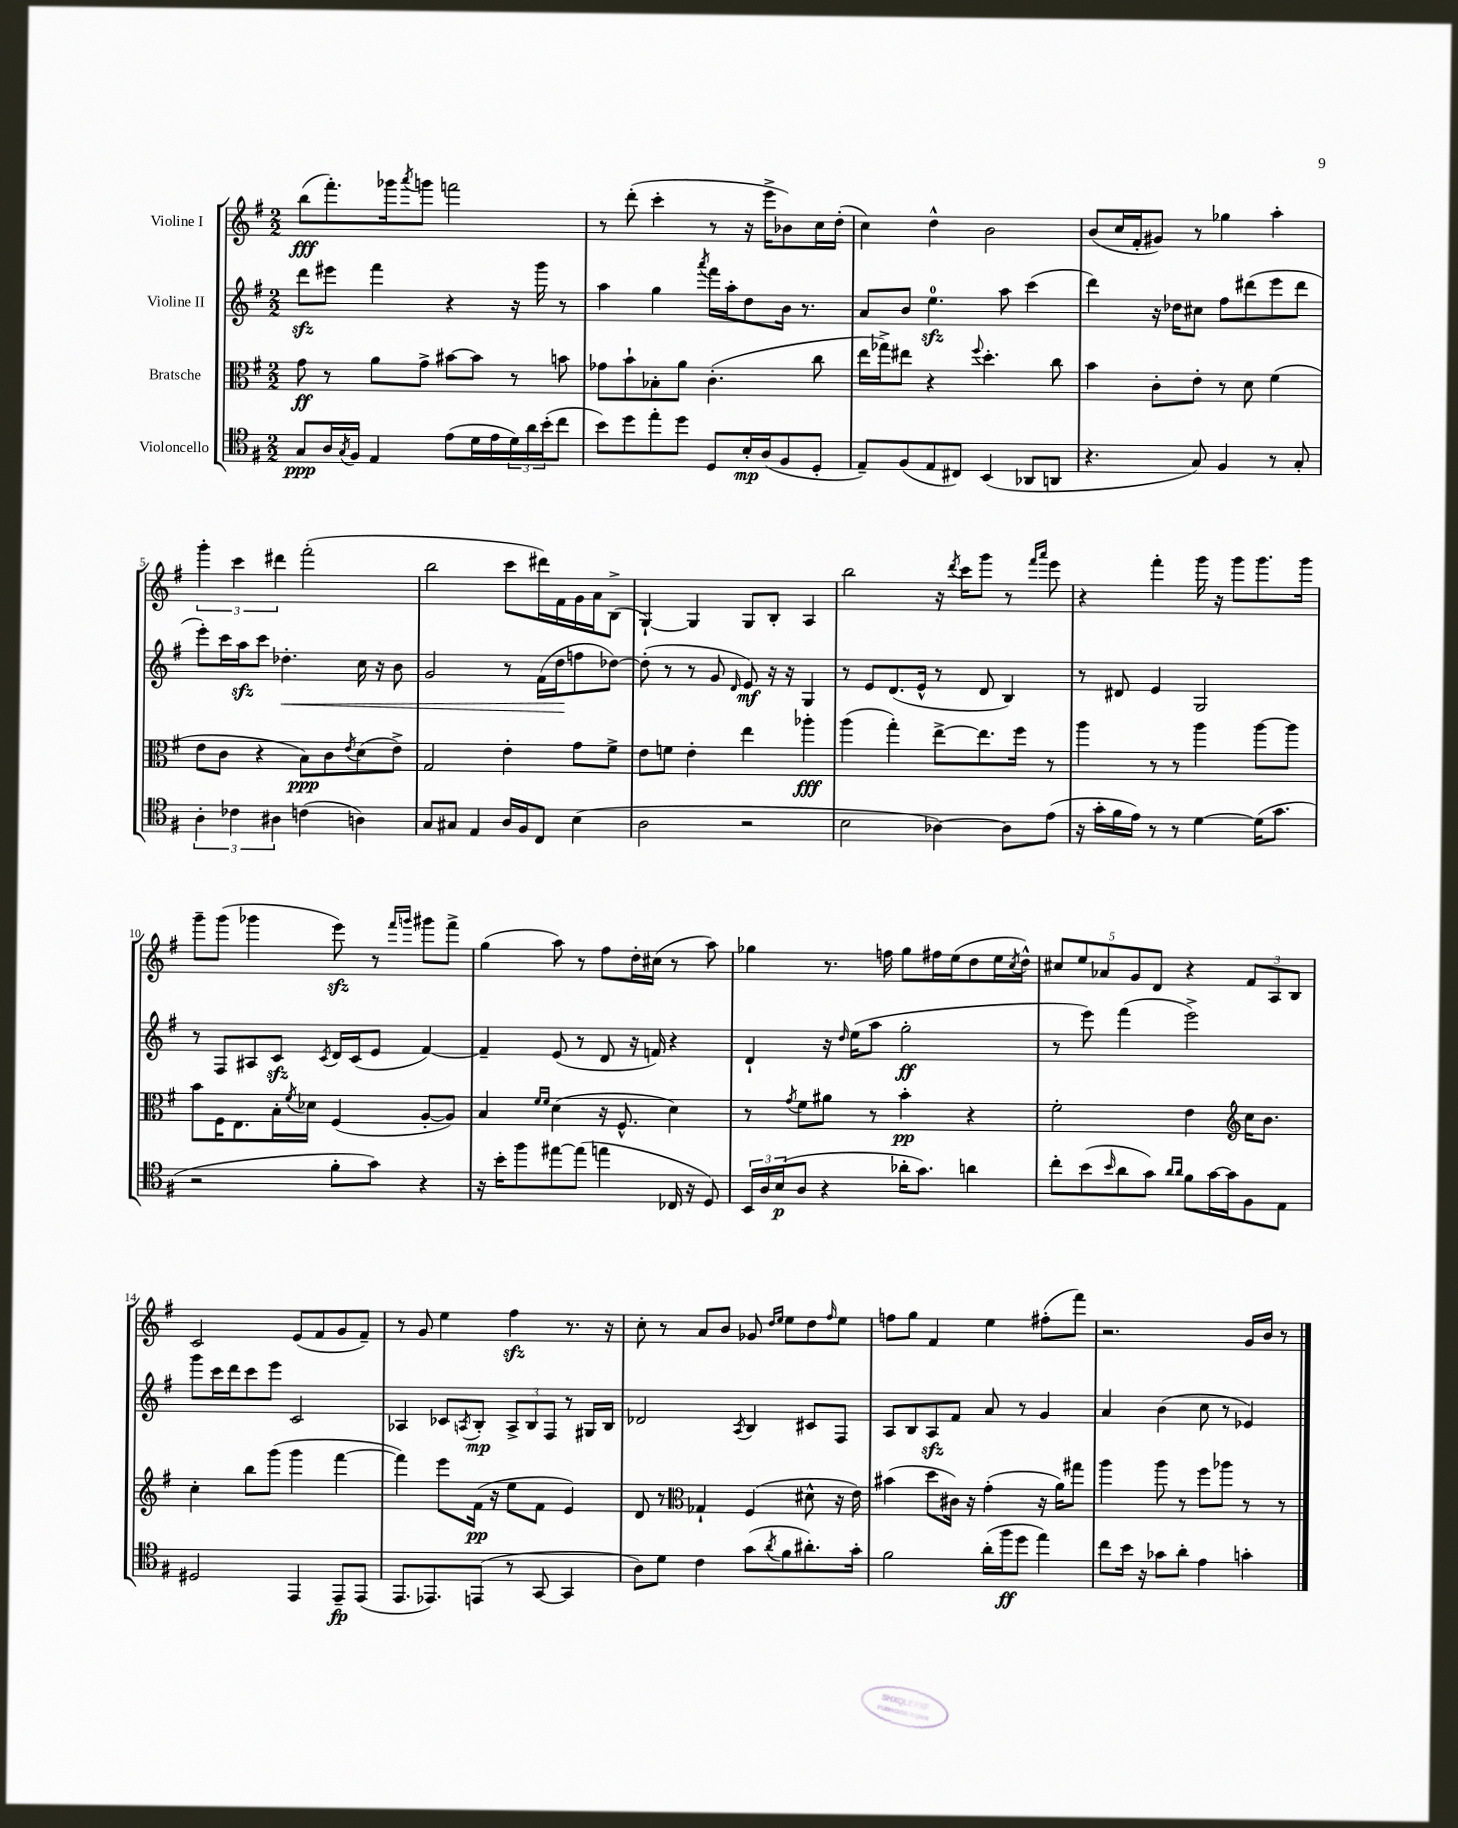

**kern	**dynam	**kern	**dynam	**kern	**dynam	**kern	**dynam
*part4	*part4	*part3	*part3	*part2	*part2	*part1	*part1
*staff4	*staff4	*staff3	*staff3	*staff2	*staff2	*staff1	*staff1
*I"Violoncello	*	*I"Bratsche	*	*I"Violine II	*	*I"Violine I	*
*clefC4	*	*clefC3	*	*clefG2	*	*clefG2	*
*k[f#]	*	*k[f#]	*	*k[f#]	*	*k[f#]	*
*M2/2	*	*M2/2	*	*M2/2	*	*M2/2	*
=1	=1	=1	=1	=1	=1	=1	=1
8G/L	ppp	8g\	ff	8dddzz\L	.	(8bb\L	fff
16A/L	.	8r	.	8eee#X\J	.	8.fff#'\)	.
8qG/	.	.	.	.	.	.	.
16F#/JJ	.	.	.	.	.	.	.
4E/	.	8a\L	.	4fff#\	.	.	.
.	.	.	.	.	.	16ggg-X\k	.
.	.	.	.	.	.	8qaaa/	.
.	.	8g^\J	.	.	.	8gggn\J	.
(8e\L	.	[8b#X\L	.	4r	.	2fffn\	.
16d\L	.	8b#\J]	.	.	.	.	.
16e\	.	.	.	.	.	.	.
24d\)	.	8r	.	16r	.	.	.
24a\	.	.	.	.	.	.	.
.	.	.	.	16ggg\	.	.	.
(24b'\J	.	.	.	.	.	.	.
8cc\J	.	8bn\	.	8r	.	.	.
=2	=2	=2	=2	=2	=2	=2	=2
8b\L)	.	8g-X\L	.	4aa\	.	8r	.
8dd\	.	8b`\	.	.	.	(8ddd'\	.
8ee'\	.	8B-X'\	.	4gg\	.	4ccc'\	.
8dd\J	.	8a\J	.	.	.	.	.
.	.	.	.	8qaaa/	.	.	.
8D/L	.	(4.c'\	.	16fff#\LL	.	8r	.
.	.	.	.	16aa'\J	.	.	.
16B'/L	mp	.	.	8dd\	.	16r	.
(16A/J	.	.	.	.	.	16eee^\KL	.
8F#/	.	.	.	16b\Jk	.	8b-X\)	.
.	.	.	.	8.r	.	.	.
8D'/J	.	8cc\	.	.	.	16cc\L	.
.	.	.	.	.	.	(16dd'\JJ	.
=3	=3	=3	=3	=3	=3	=3	=3
8E~/L)	.	16ee\LL	.	8a/L	.	4cc\)	.
.	.	16gg-X^\J)	.	.	.	.	.
(8F#/	.	8ee#X\J	.	8b/J	.	.	.
8E/	.	4r	.	4.eezz\	.	4dd^^\	.
8C#X/J)	.	.	.	.	.	.	.
.	.	8qqff#/	.	.	.	.	.
(4BB/	.	4.dd'\	.	.	.	2b\	.
.	.	.	.	8aa\	.	.	.
8AA-X/L	.	.	.	(4ccc\	.	.	.
8AAn/J	.	8cc\	.	.	.	.	.
=4	=4	=4	=4	=4	=4	=4	=4
4.r	.	4b\	.	4ddd\)	.	(8b/L	.
.	.	.	.	.	.	16cc/L	.
.	.	.	.	.	.	16f#'/J	.
.	.	8c'\L	.	16r	.	8g#X/J)	.
.	.	.	.	16dd-X\KL	.	.	.
8G/)	.	8e'\J	.	8cc#X\J	.	8r	.
4F#/	.	8r	.	8ff#\L	.	4gg-X\	.
.	.	8d\	.	(8ddd#X\	.	.	.
8r	.	(4f#\	.	8eee\	.	4aa'\	.
8G'/	.	.	.	8ddd#\J	.	.	.
!!LO:LB:g=z
=5	=5	=5	=5	=5	=5	=5	=5
6A'\	.	8e\L	.	8eee'\L)	.	6ggg'\	.
.	.	8c\J	.	16ccc\L	.	.	.
6c-X\	.	.	.	.	.	6ccc\	.
.	.	.	.	16aazz\J	.	.	.
.	.	4r	.	8ccc\J	.	.	.
6A#X\	.	.	.	.	.	6ddd#X\	.
!	!	!	!	!	!LO:HP:b	!	!
.	.	.	.	4.dd-X'\	<	.	.
(4cn\	.	8B\L)	ppp	.	.	(2fff#'\	.
.	.	8c\	.	.	.	.	.
.	.	8qe/	.	.	.	.	.
4An\)	.	(8d\	.	16cc\	.	.	.
.	.	.	.	16r	.	.	.
.	.	8e^\J)	.	8b\	.	.	.
=6	=6	=6	=6	=6	=6	=6	=6
8G/L	.	2G/	.	2g/	.	2bb\	.
8G#X/J	.	.	.	.	.	.	.
4E/	.	.	.	.	.	.	.
16A/LL	.	4e'\	.	8r	.	8ccc\L	.
16F#/J	.	.	.	.	.	.	.
8C/J	.	.	.	(16f#\LL	.	16ddd#X\L)	.
.	.	.	.	16dd\J	.	16f#\	.
(4B\	.	8g\L	.	8ffn\	[	16g\	.
.	.	.	.	.	.	16a\J	.
.	.	8f#^\J	.	[8dd-X\J)	.	(8B^\J	.
=7	=7	=7	=7	=7	=7	=7	=7
2A\	.	8e\L	.	(8dd-'\]	.	[4G`/)	.
.	.	8fn\J	.	8r	.	.	.
.	.	4e'\	.	8r	.	4G/]	.
.	.	.	.	8g/	.	.	.
.	.	.	.	16qqd/	.	.	.
2r	.	4ee\	.	8e/)	mf	8G/L	.
.	.	.	.	16r	.	8B'/J	.
.	.	.	.	16r	.	.	.
.	.	4aa-X'\	fff	4G/	.	4A/	.
=8	=8	=8	=8	=8	=8	=8	=8
2B\	.	(4aa\	.	8r	.	2bb\	.
.	.	.	.	8e/L	.	.	.
.	.	4gg'\)	.	(8.d/	.	.	.
.	.	.	.	16e^^/Jk	.	.	.
[4A-X\)	.	[8ee^\L	.	8r	.	16r	.
.	.	.	.	.	.	8qddd/	.
.	.	.	.	.	.	16ccc\KL	.
.	.	8.ee\]	.	8d/	.	8ggg\J	.
8A-\L]	.	.	.	4B/)	.	8r	.
.	.	16ff#\Jk	.	.	.	.	.
.	.	.	.	.	.	16qqfff#/LL	.
.	.	.	.	.	.	16qqaaa/JJ	.
(8e\J	.	8r	.	.	.	8eee\	.
=9	=9	=9	=9	=9	=9	=9	=9
16r	.	4aa\	.	8r	.	4r	.
16g'\LL	.	.	.	.	.	.	.
16f#\	.	.	.	8d#X/	.	.	.
16e\JJ)	.	.	.	.	.	.	.
8r	.	8r	.	4e/	.	4fff#'\	.
8r	.	8r	.	.	.	.	.
[4d\	.	4aa\	.	2G/	.	16ggg\	.
.	.	.	.	.	.	16r	.
.	.	.	.	.	.	8ggg\L	.
(16d\KL]	.	[8aa\L	.	.	.	8.ggg\	.
8.g\J	.	.	.	.	.	.	.
.	.	8aa\J]	.	.	.	.	.
.	.	.	.	.	.	16ggg\Jk	.
!!LO:LB:g=z
=10	=10	=10	=10	=10	=10	=10	=10
2r	.	8b\L	.	8r	.	8ggg~\L	.
.	.	16F#\K	.	8F#/L	.	(8ggg\J	.
.	.	8.E\	.	.	.	.	.
.	.	.	.	8A#X/	.	4ggg-X\	.
.	.	16B'\L	.	8czz/J	.	.	.
.	.	8qf#/	.	.	.	.	.
.	.	16d-X\JJ	.	.	.	.	.
.	.	.	.	8qc/	.	.	.
8f#'\L	.	(4F#/	.	16d/LL	.	8eeezz\)	.
.	.	.	.	(16c/J	.	.	.
8g\J)	.	.	.	8e/J	.	8r	.
.	.	.	.	.	.	16qqfff#/LL	.
.	.	.	.	.	.	16qqgggn/JJ	.
4r	.	[8A'/L	.	[4f#/)	.	8ggg#X\L	.
.	.	8A/J])	.	.	.	8fff#^\J	.
=11	=11	=11	=11	=11	=11	=11	=11
16r	.	4B/	.	4f#~/]	.	(4gg\	.
16b'\KL	.	.	.	.	.	.	.
8ff#\	.	.	.	.	.	.	.
.	.	16qqf#/LL	.	.	.	.	.
.	.	16qqf#/JJ	.	.	.	.	.
[8ee#X\	.	(4d\	.	(8e/	.	8aa\)	.
(8ee#\J]	.	.	.	8r	.	8r	.
4een\	.	16r	.	8d/	.	8ff#\L	.
.	.	8.F#^^/	.	.	.	.	.
.	.	.	.	16r	.	16dd'\L	.
.	.	.	.	16fn/)	.	(16cc#X\JJ	.
16C-X/	.	4d\)	.	4r	.	8r	.
16r	.	.	.	.	.	.	.
8D/)	.	.	.	.	.	8aa\)	.
=12	=12	=12	=12	=12	=12	=12	=12
24BB/LL	.	8r	.	4d`/	.	4gg-X\	.
24A/	.	.	.	.	.	.	.
(24B/J	p	.	.	.	.	.	.
.	.	8qg/	.	.	.	.	.
8A/J	.	8f#\L	.	.	.	.	.
4r	.	8a#X\J	.	16r	.	8.r	.
.	.	.	.	16qqdd/	.	.	.
.	.	.	.	(16ee\KL	.	.	.
.	.	8r	.	8aa\J	.	.	.
.	.	.	.	.	.	16ffn\	.
16a-X'\KL	.	4b'\	pp	2gg'\	ff	8gg-\L	.
8.g\J)	.	.	.	.	.	.	.
.	.	.	.	.	.	16ff#X\L	.
.	.	.	.	.	.	(16ee\J	.
4an\	.	4r	.	.	.	8dd\	.
.	.	.	.	.	.	16ee\L	.
.	.	.	.	.	.	8qcc/	.
.	.	.	.	.	.	16dd^^\JJ)	.
=13	=13	=13	=13	=13	=13	=13	=13
8cc'\L	.	2f#'\	.	8r	.	10cc#X/L	.
.	.	.	.	.	.	10ee/	.
(8b\	.	.	.	8eee\)	.	.	.
.	.	.	.	.	.	10a-X/	.
16qqb/	.	.	.	.	.	.	.
8a\	.	.	.	(4fff#\	.	.	.
.	.	.	.	.	.	10g/	.
8g\J)	.	.	.	.	.	.	.
.	.	.	.	.	.	10d/J	.
16qqa/LL	.	.	.	.	.	.	.
16qqa/JJ	.	.	.	.	.	.	.
8f#\L	.	4e\	.	2eee^\)	.	4r	.
[16g\L	.	.	.	.	.	.	.
16g\J]	.	.	.	.	.	.	.
*	*	*clefG2	*	*	*	*	*
8F#\	.	16cc\KL	.	.	.	12f#/L	.
.	.	8.b\J	.	.	.	.	.
.	.	.	.	.	.	12A/	.
8E\J	.	.	.	.	.	.	.
.	.	.	.	.	.	12B/J	.
!!LO:LB:g=z
=14	=14	=14	=14	=14	=14	=14	=14
2D#X/	.	4cc'\	.	8ggg\L	.	2c/	.
.	.	.	.	16ccc\L	.	.	.
.	.	.	.	16ddd\J	.	.	.
.	.	8bb\L	.	8ccc\	.	.	.
.	.	(8ggg\J	.	8eee\J	.	.	.
4EE/	.	4ggg\	.	2c/	.	(8e/L	.
.	.	.	.	.	.	8f#/	.
8EE~/L	fp	[4fff#\	.	.	.	8g/	.
(8EE/J	.	.	.	.	.	8f#~/J)	.
=15	=15	=15	=15	=15	=15	=15	=15
8.EE/L	.	4fff#\])	.	4A-X/	.	8r	.
.	.	.	.	.	.	8g/	.
8.EE-X/)	.	.	.	.	.	.	.
.	.	8eee\L	.	8c-X/L	.	4ee\	.
.	.	.	.	8qAn/	.	.	.
(8EEn/J	.	(16f#\Jk	pp	8B'/J	mp	.	.
.	.	16r	.	.	.	.	.
8r	.	8ee\L	.	12A^/L	.	4ff#zz\	.
.	.	.	.	12B/	.	.	.
[8GG/	.	8f#\J	.	.	.	.	.
.	.	.	.	12F#/J	.	.	.
4GG/]	.	4e/)	.	8r	.	8.r	.
.	.	.	.	16G#X/LL	.	.	.
.	.	.	.	16B/JJ	.	16r	.
=16	=16	=16	=16	=16	=16	=16	=16
8A\L)	.	8d/	.	2d-X/	.	8cc'\	.
8d\J	.	8r	.	.	.	8r	.
*	*	*clefC3	*	*	*	*	*
4c\	.	4G-X`/	.	.	.	8a/L	.
.	.	.	.	.	.	8b/J	.
.	.	.	.	8qA/	.	.	.
(8g\L	.	(4F#/	.	4B/	.	8g-X/	.
.	.	.	.	.	.	16qqdd/LL	.
8qa/	.	.	.	.	.	16qqee/JJ	.
8f#\	.	.	.	.	.	8ee\L	.
8.a#X'\)	.	8d#X^^\	.	8c#X/L	.	8dd\	.
.	.	.	.	.	.	16qqff#/	.
.	.	16r	.	8F#/J	.	8ee\J	.
16g'\Jk	.	16e\)	.	.	.	.	.
=17	=17	=17	=17	=17	=17	=17	=17
2f#\	.	(4b#X\	.	8A/L	.	8ffn\L	.
.	.	.	.	8B/	.	8gg\J	.
.	.	8dd\L	.	8Azz/	.	4f#/	.
.	.	16c#X\Jk)	.	8f#/J	.	.	.
.	.	16r	.	.	.	.	.
(16a'\LL	.	(4g'\	.	8a/	.	4ee\	.
16ff#\J	ff	.	.	.	.	.	.
8dd\J	.	.	.	8r	.	.	.
4ee\)	.	16r	.	4g/	.	(8ff#X'\L	.
.	.	16a\KL)	.	.	.	.	.
.	.	8gg#X\J	.	.	.	8fff#\J)	.
=18	=18	=18	=18	=18	=18	=18	=18
8cc\L	.	4aa\	.	4a/	.	2.r	.
16b\Jk	.	.	.	.	.	.	.
16r	.	.	.	.	.	.	.
8g-X\L	.	8aa\	.	(4b\	.	.	.
8a'\J	.	8r	.	.	.	.	.
4e\	.	8ff#\L	.	8cc\	.	.	.
.	.	8aa-X\J	.	8r	.	.	.
4gn'\	.	8r	.	4e-X/)	.	16g/LL	.
.	.	.	.	.	.	16b/JJ	.
.	.	8r	.	.	.	8r	.
==	==	==	==	==	==	==	==
*-	*-	*-	*-	*-	*-	*-	*-
